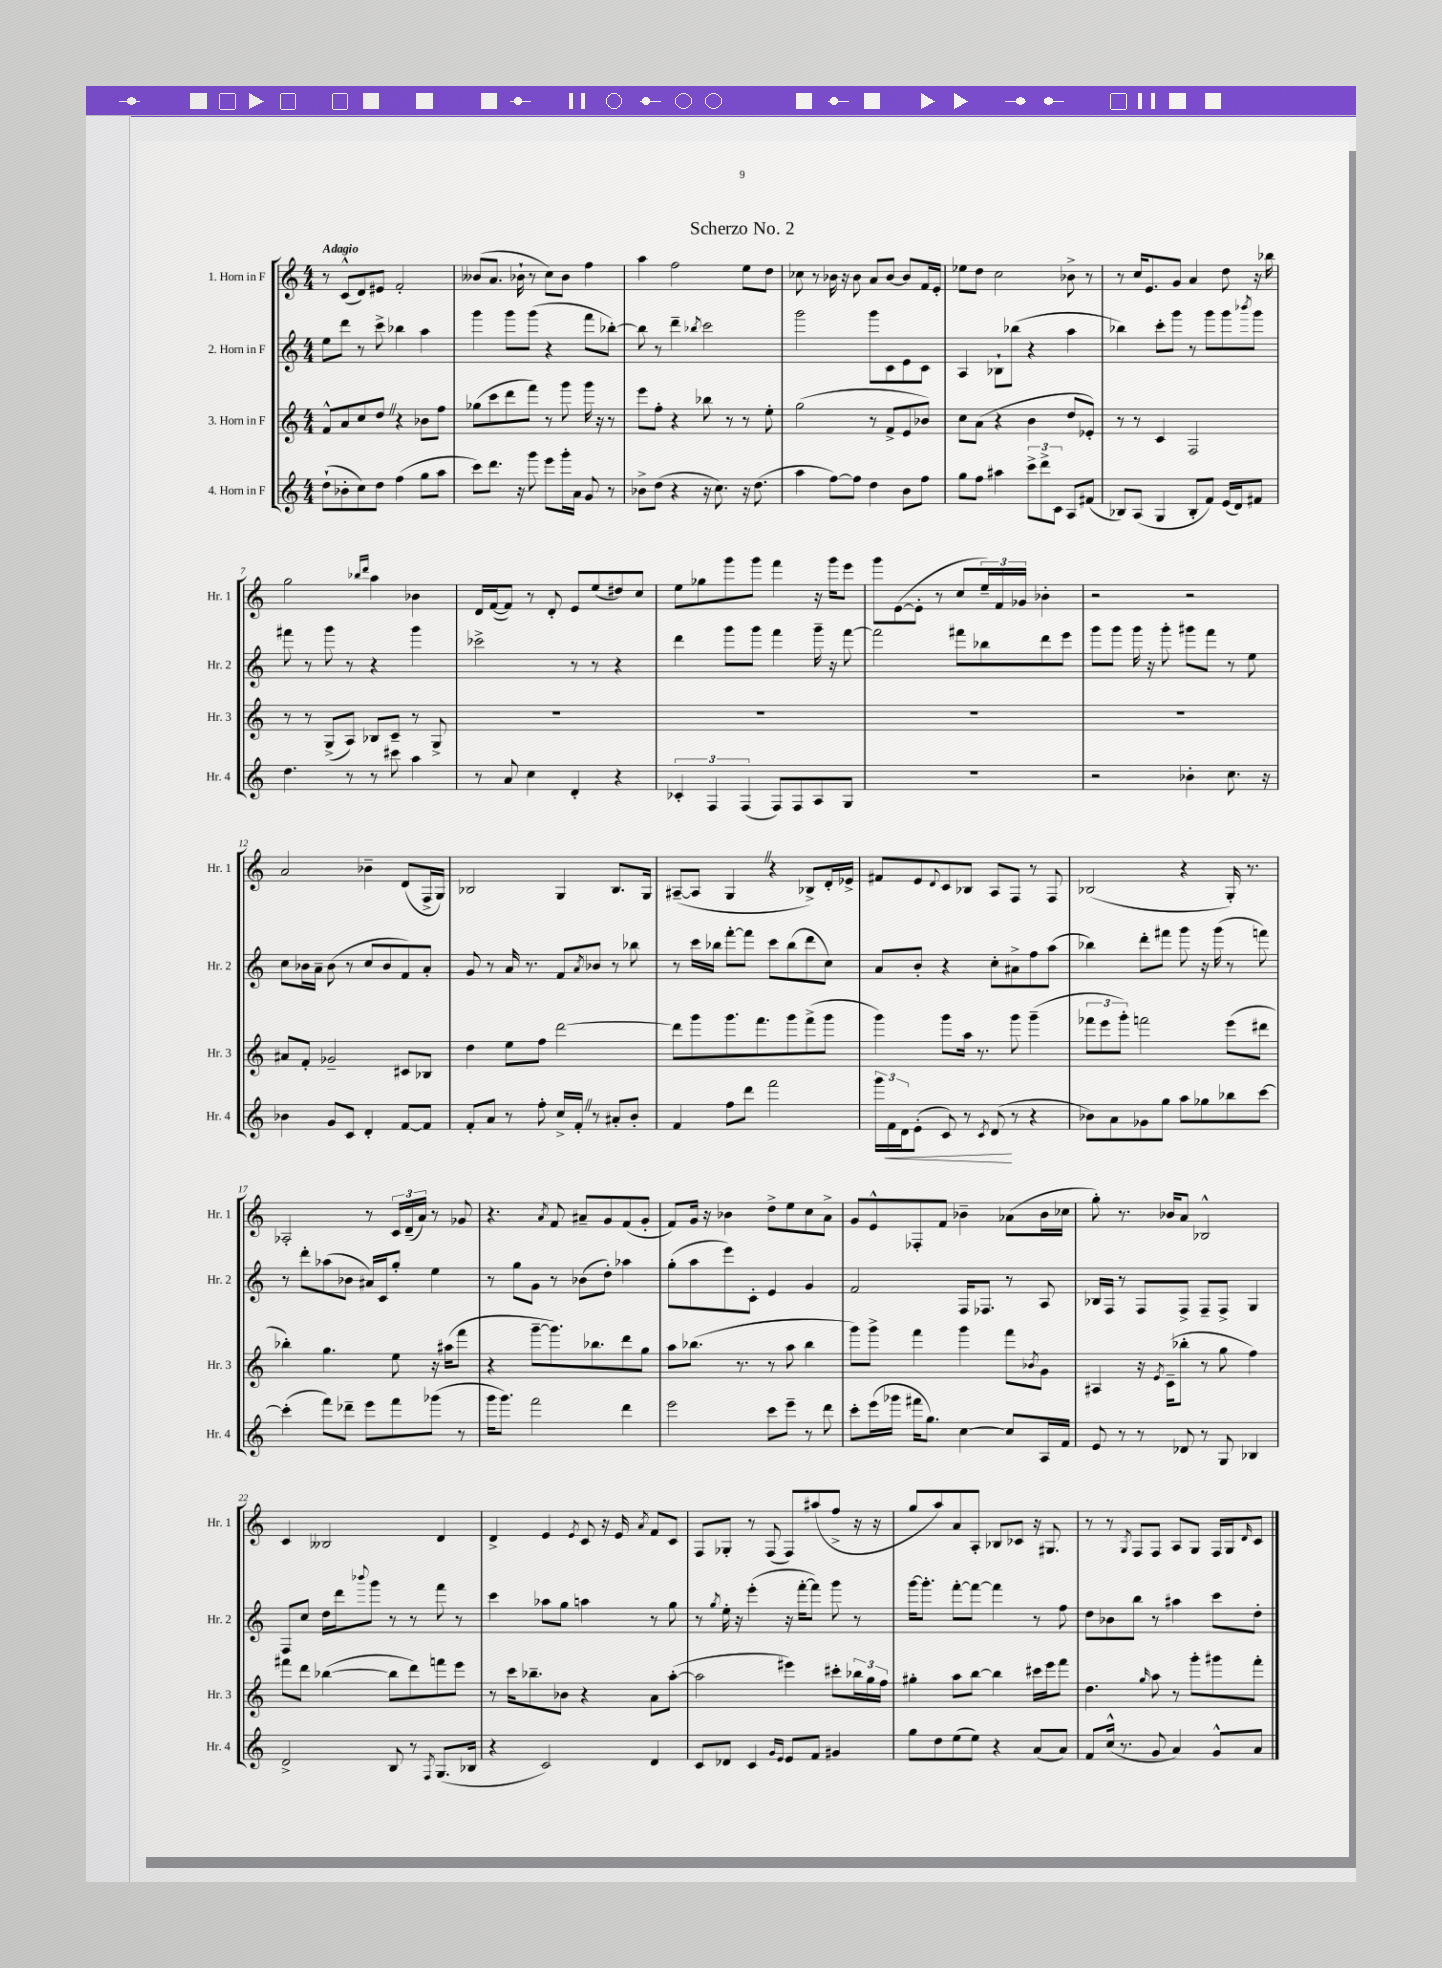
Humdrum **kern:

**kern	**dynam	**kern	**kern	**kern
*part4	*part4	*part3	*part2	*part1
*staff4	*staff4	*staff3	*staff2	*staff1
*I"4. Horn in F	*	*I"3. Horn in F	*I"2. Horn in F	*I"1. Horn in F
*I'Hr. 4	*	*I'Hr. 3	*I'Hr. 2	*I'Hr. 1
*clefG2	*	*clefG2	*clefG2	*clefG2
*k[]	*	*k[]	*k[]	*k[]
*M4/4	*	*M4/4	*M4/4	*M4/4
=1	=1	=1	=1	=1
!	!	!	!	!LO:TX:a:B:t=Adagio
(8dd`\L	.	8f^^/L	8ee\L	8r
8b-X'\	.	8a/	8ddd\J	(8c^^/L
8cc\)	.	8cc/	8r	8d/)
8dd\J	.	8ddZ/J	8ccc^\	8e#X/J
(4ff\	.	4r	4bb-X\	2f'/
8gg\L	.	8b-X\L	4aa\	.
8aa\J	.	8ff\J	.	.
=2	=2	=2	=2	=2
8ccc\L)	.	(8gg-X\L	4ggg\	(8b--X/L
8.ddd\J	.	8ccc\	.	8.a/J
.	.	8ddd\	8ggg\L	.
16r	.	.	.	16b-X`\
8ggg\	.	8fff\J)	(8ggg\J	8r
8eee\L	.	8r	4r	8cc\L)
16ggg'\L	.	8ggg\	.	8b-\J
16a\JJ	.	.	.	.
8g/	.	16ggg\	8fff\L	4ff\
.	.	16r	.	.
8r	.	8r	[8bb-X'\J)	.
=3	=3	=3	=3	=3
8b-X^\L	.	8eee\L	8bb-\]	4aa\
(8dd\J	.	8ff'\J	8r	.
4r	.	4r	4ddd~\	2ff\
.	.	.	8qbb-X/	.
16r	.	8bb-X\	2ccc\	.
8.cc\)	.	.	.	.
.	.	8r	.	.
16r	.	8r	.	8ee\L
(8.dd\	.	.	.	.
.	.	8ee'\	.	8dd\J
=4	=4	=4	=4	=4
4aa\	.	(2gg\	2ggg\	8cc-X\
.	.	.	.	8r
[8ff\L)	.	.	.	16b-X\
.	.	.	.	16r
8ff\J]	.	.	.	8b-\
4dd\	.	8r	8ggg\L	8a/L
.	.	8f^/L	8c\	[8b-/J
8b\L	.	8e/	8e\	8b-/L]
8ff\J	.	8b-X/J)	8c\J	16f/L
.	.	.	.	16e'/JJ
=5	=5	=5	=5	=5
8gg\L	.	8cc\L	4A/	8ee-X\L
8ff\J	.	(8a\J	.	8dd\J
4aa#X\	.	4r	8B-X`\L	2cc\
.	.	.	(8bb-X\J	.
12ccc^\L	.	4b\	4r	.
12ddd^\	.	.	.	.
12c\J	.	.	.	.
8A/L	.	8dd/L	4aa\	8b-X^\
(8f#X/J	.	8e-X'/J)	.	8r
=6	=6	=6	=6	=6
8B-X/L)	.	8r	4bb-X\)	8r
(8A/J	.	8r	.	16cc/KL
.	.	.	.	8.e/
4G/	.	4c/	8ccc'\L	.
.	.	.	8ggg\J	8g/J
8B-'/L	.	2F/	8r	4a/
8f/J)	.	.	8ggg\L	.
(16e/LL	.	.	8ggg\	8dd\
16d/J)	.	.	.	.
.	.	.	8qbbb-X/	.
8f#X/J	.	.	8ggg\J	16r
.	.	.	.	16bb-X\
!!LO:LB:g=z
=7	=7	=7	=7	=7
4.dd\	.	8r	8fff#X\	2gg\
.	.	8r	8r	.
.	.	(8G^/L	8ggg\	.
8r	.	8A/J)	8r	.
.	.	.	.	16qqbb-X/LL
.	.	.	.	16qqddd/JJ
8r	.	8B-X/L	4r	4aa\
8ccc#X\	.	8c~/J	.	.
4aa\	.	8r	4ggg\	4b-X\
.	.	8G^/	.	.
=8	=8	=8	=8	=8
8r	.	1r	2ccc-X^\	16d/LL
.	.	.	.	([16f/J
8a/	.	.	.	8f/J])
4cc\	.	.	.	8r
.	.	.	.	8d'/
4d'/	.	.	8r	8e/L
.	.	.	8r	(8ee/
4r	.	.	4r	8dd#X/)
.	.	.	.	8cc/J
=9	=9	=9	=9	=9
6c-X'/	.	1r	4ddd\	8ee\L
.	.	.	.	8gg-X\
6F/	.	.	.	.
.	.	.	8ggg\L	8ggg\
(6F/	.	.	.	.
.	.	.	8ggg\J	8ggg\J
8F/L)	.	.	4fff\	4fff\
8F/	.	.	.	.
8A/	.	.	16ggg~\	16r
.	.	.	16r	16ggg\KL
8G/J	.	.	[8fff\	8eee\J
=10	=10	=10	=10	=10
1r	.	1r	2fff\]	8ggg\L
.	.	.	.	([8e\
.	.	.	.	8e'\J]
.	.	.	.	8r
.	.	.	8fff#X\L	8cc/L
.	.	.	8bb-X\	24ee~/L)
.	.	.	.	24f/
.	.	.	.	24g-X/JJ
.	.	.	8ddd\	4b-X'\
.	.	.	8eee\J	.
=11	=11	=11	=11	=11
2r	.	1r	8ggg\L	2r
.	.	.	8ggg\J	.
.	.	.	16ggg\	.
.	.	.	16r	.
.	.	.	8ggg'\	.
4b-X'\	.	.	8ggg#X\L	2r
.	.	.	8fff\J	.
8.cc\	.	.	8r	.
.	.	.	8ee\	.
16r	.	.	.	.
!!LO:LB:g=z
=12	=12	=12	=12	=12
4b-X\	.	8a#X/L	8cc\L	2a/
.	.	8f'/J	16b-X\L	.
.	.	.	16a~\JJ	.
8g/L	.	2g-X~/	(8b-\	.
8c/J	.	.	8r	.
4d'/	.	.	8cc/L	4b-X~\
.	.	.	8b-/	.
[8f/L	.	8c#X/L	8f/)	(8d/L
8f/J]	.	8B-X/J	8a'/J	16F^/L
.	.	.	.	16G/JJ)
=13	=13	=13	=13	=13
8f'/L	.	4dd\	8g/	2B-X/
8a/J	.	.	8r	.
8r	.	8ee\L	16a/	.
.	.	.	8.r	.
8ff'\	.	8ff\J	.	.
16cc^/LL	.	[2ddd\	8f/L	4G/
16f'Z/JJ	.	.	.	.
.	.	.	8qa/	.
8r	.	.	8b-X/J	.
8a#X'/L	.	.	8r	8.B-/L
8b'/J	.	.	8bb-X\	.
.	.	.	.	16G/Jk
=14	=14	=14	=14	=14
4f/	.	8ddd\L]	8r	([8A#X~/L
.	.	8ggg\	16ccc\LL	8A#/J]
.	.	.	16bb-X\JJ	.
8ff\L	.	8.ggg\	[8fff'\L	4GZ/
8ddd\J	.	.	8fff\J]	.
.	.	8.fff\	.	.
2fff\	.	.	8ccc\L	4r
.	.	8ggg\	(8bb-\	.
.	.	(8fff^\	8ddd\	8B-X^/L)
.	.	8ggg\J	8cc\J)	16d'/L
.	.	.	.	16e-X^/JJ
=15	=15	=15	=15	=15
24ggg\LL	.	4ggg\)	8a/L	8f#X/L
!	!LO:HP:b	!	!	!
24f\	<	.	.	.
24d\J	.	.	.	.
(8e'\J	.	.	8b'/J	8e/
.	.	.	.	8qqd/
8c/)	.	8ggg\L	4r	8c/
8r	.	16aa\Jk	.	8B-X/J
.	.	8.r	.	.
8qc/	.	.	.	.
(8d/	.	.	8cc'\L	8A/L
8r	[	8ggg\	8a#X^\	8F/J
4r	.	(4ggg~\	8ff\	8r
.	.	.	(8aa\J	8F/
=16	=16	=16	=16	=16
8b-X\L)	.	12fff-X\L	4bb-X\)	(2B-X/
.	.	12eee\	.	.
8a\	.	.	.	.
.	.	12ggg'\J)	.	.
8g-X\	.	2fffn\	8ddd'\L	.
8gg\J	.	.	8fff#X\J	.
8aa\L	.	.	8ggg\	4r
8gg-X\	.	.	16r	.
.	.	.	(16ggg\	.
8bb-X\	.	(8eee\L	8r	16G'/)
.	.	.	.	8.r
[8ccc\J	.	8ddd#X\J	8fffn\)	.
!!LO:LB:g=z
=17	=17	=17	=17	=17
(4ccc'\]	.	4bb-X'\)	8r	2A-X'/
.	.	.	8ddd'\L	.
8fff\L)	.	4.gg\	(8aa-X\	.
8ddd-X~\J	.	.	8b-X\J	.
8eee\L	.	.	16a#X/LL)	8r
.	.	.	16c/J	.
8fff\	.	8ee\	8gg'/J	24c/LL
.	.	.	.	(24d~/
.	.	.	.	24a/JJ)
(8ggg-X\J	.	16r	4ee\	8r
.	.	(16aa#X\KL	.	.
8r	.	8fff\J	.	8g-X/
=18	=18	=18	=18	=18
16ggg\KL	.	4r	8r	4.r
8.ggg\J)	.	.	.	.
.	.	.	8gg\L	.
2fff\	.	[8ggg~\L	8g\J	.
.	.	.	.	8qa/
.	.	8.ggg\])	8r	8f/
.	.	.	(8b-X\L	8a#X~/L
.	.	8.bb-X\	.	.
.	.	.	8dd'\J)	8g/
4ddd\	.	8ddd\	4aa-X\	(8f/
.	.	8gg\J	.	8g'/J
=19	=19	=19	=19	=19
2eee\	.	8aa\L	(8gg'\L	8f/L)
.	.	(8.bb-X\J	8aa\	16g/Jk
.	.	.	.	16r
.	.	.	8eee\)	4b-X\
.	.	8.r	.	.
.	.	.	8c'\J	.
8ccc\L	.	8r	4e/	8dd^\L
8eee~\J	.	8aa\	.	8ee\
8r	.	4bb-\	4g/	8cc\
8ddd\	.	.	.	8a^\J
=20	=20	=20	=20	=20
8ccc'\L	.	8ggg\L)	2f/	8g/L
(16eee\L	.	8ggg^\J	.	8e^^/
16ggg-X\JJ	.	.	.	.
16fff#X\KL	.	4fff\	.	8F-X'/
8.gg\J)	.	.	.	.
.	.	.	.	8f/J
[4cc\	.	4ggg\	16F/KL	4b-X~\
.	.	.	8.F-X/J	.
8cc/L]	.	8fff\L	8r	(8a-X\L
.	.	8qb-X/	.	.
16A/L	.	8g\J	8A/	16b-\L
16f/JJ	.	.	.	16cc-X\JJ
=21	=21	=21	=21	=21
8e/	.	4A#X/	16B-X/LL	8gg'\)
.	.	.	16F/JJ	.
8r	.	.	8r	8.r
8r	.	16r	8F/L	.
.	.	8qe/	.	.
.	.	(16c~\KL	.	16b-X/KL
8d-X/	.	8bb-X'\J	8F^/J	8a/J
8r	.	8r	8F~/L	2B-X^^/
8G/	.	8gg\	8F^/J	.
4B-X/	.	4ff\)	4G/	.
!!LO:LB:g=z
=22	=22	=22	=22	=22
2d^/	.	8fff#X\L	8F/L	4c/
.	.	8ddd\J	8cc/J	.
.	.	([4bb-X\	16dd\LL	2B--X/
.	.	.	16ddd\J	.
.	.	.	8qqbbb-X/	.
.	.	.	8ggg\J	.
8B/	.	8bb-\L]	8r	.
8r	.	8ddd\)	8r	.
8qF/	.	.	.	.
(8.G/L	.	8fffn\	8fff\	4d/
.	.	8eee\J	8r	.
16B-X/Jk	.	.	.	.
=23	=23	=23	=23	=23
4r	.	8r	4ccc\	4d^/
.	.	16ccc\KL	.	.
.	.	8.bb-X~\	.	.
2c/)	.	.	8aa-X\L	4e/
.	.	8b-X\J	8gg\J	.
.	.	.	.	8qe/
.	.	4r	4aan\	8c/
.	.	.	.	16r
.	.	.	.	16e/
.	.	.	.	8qa/
4d/	.	8a\L	8r	8f/L
.	.	([8aa'\J	8gg\	8c/J
=24	=24	=24	=24	=24
8c/L	.	2aa\]	8r	8F/L
.	.	.	8qgg/	.
8d-X/J	.	.	16ee'\	8G-X'/J
.	.	.	16r	.
4c/	.	.	(4eee'\	8r
.	.	.	.	(8F/
16qqg/LL	.	.	.	.
16qqe/JJ	.	.	.	.
8e/L	.	4eee#X\)	16r	8F/L)
.	.	.	[16fff'\KL	.
8f/J	.	.	8fff\J])	(8aa#X/
4g#X/	.	8ccc#X'\L	8ggg\	8ff^/J
.	.	24bb-X\L	8r	16r
.	.	24gg\	.	.
.	.	.	.	16r
.	.	24ff\JJ	.	.
=25	=25	=25	=25	=25
8gg\L	.	4gg#X'\	[16ggg\KL	8gg/L
.	.	.	8.ggg'\J]	.
8dd\	.	.	.	8aa/)
(8ee\	.	8aa\L	[8fff'\L	8a/
8ee\J)	.	[8bb\J	8fff\J_	8A'/J
4r	.	4bb\]	4fff\]	8B-X/L
.	.	.	.	8c-X/J
(8a/L	.	16ccc#X\LL	8r	16r
.	.	16eee\J	.	8.G#X/
8a/J)	.	8fff\J	8ff\	.
=26	=26	=26	=26	=26
8f/L	.	4.dd\	8dd\L	8r
(16cc^^/Jk	.	.	8b-X\	8r
8.r	.	.	.	.
.	.	.	.	8qG/
.	.	.	8bb\J	8F/L
.	.	16qqgg/	.	.
8g/	.	8aa\	8r	8F/J
4a/)	.	8r	4aa#X\	8A/L
.	.	8ggg'\L	.	8G/J
8g^^/L	.	8ggg#X\	8ccc\L	16F/LL
.	.	.	.	16G/J
.	.	.	.	16qqd/
8a/J	.	8fff'\J	8dd'\J	8c/J
==	==	==	==	==
*-	*-	*-	*-	*-
